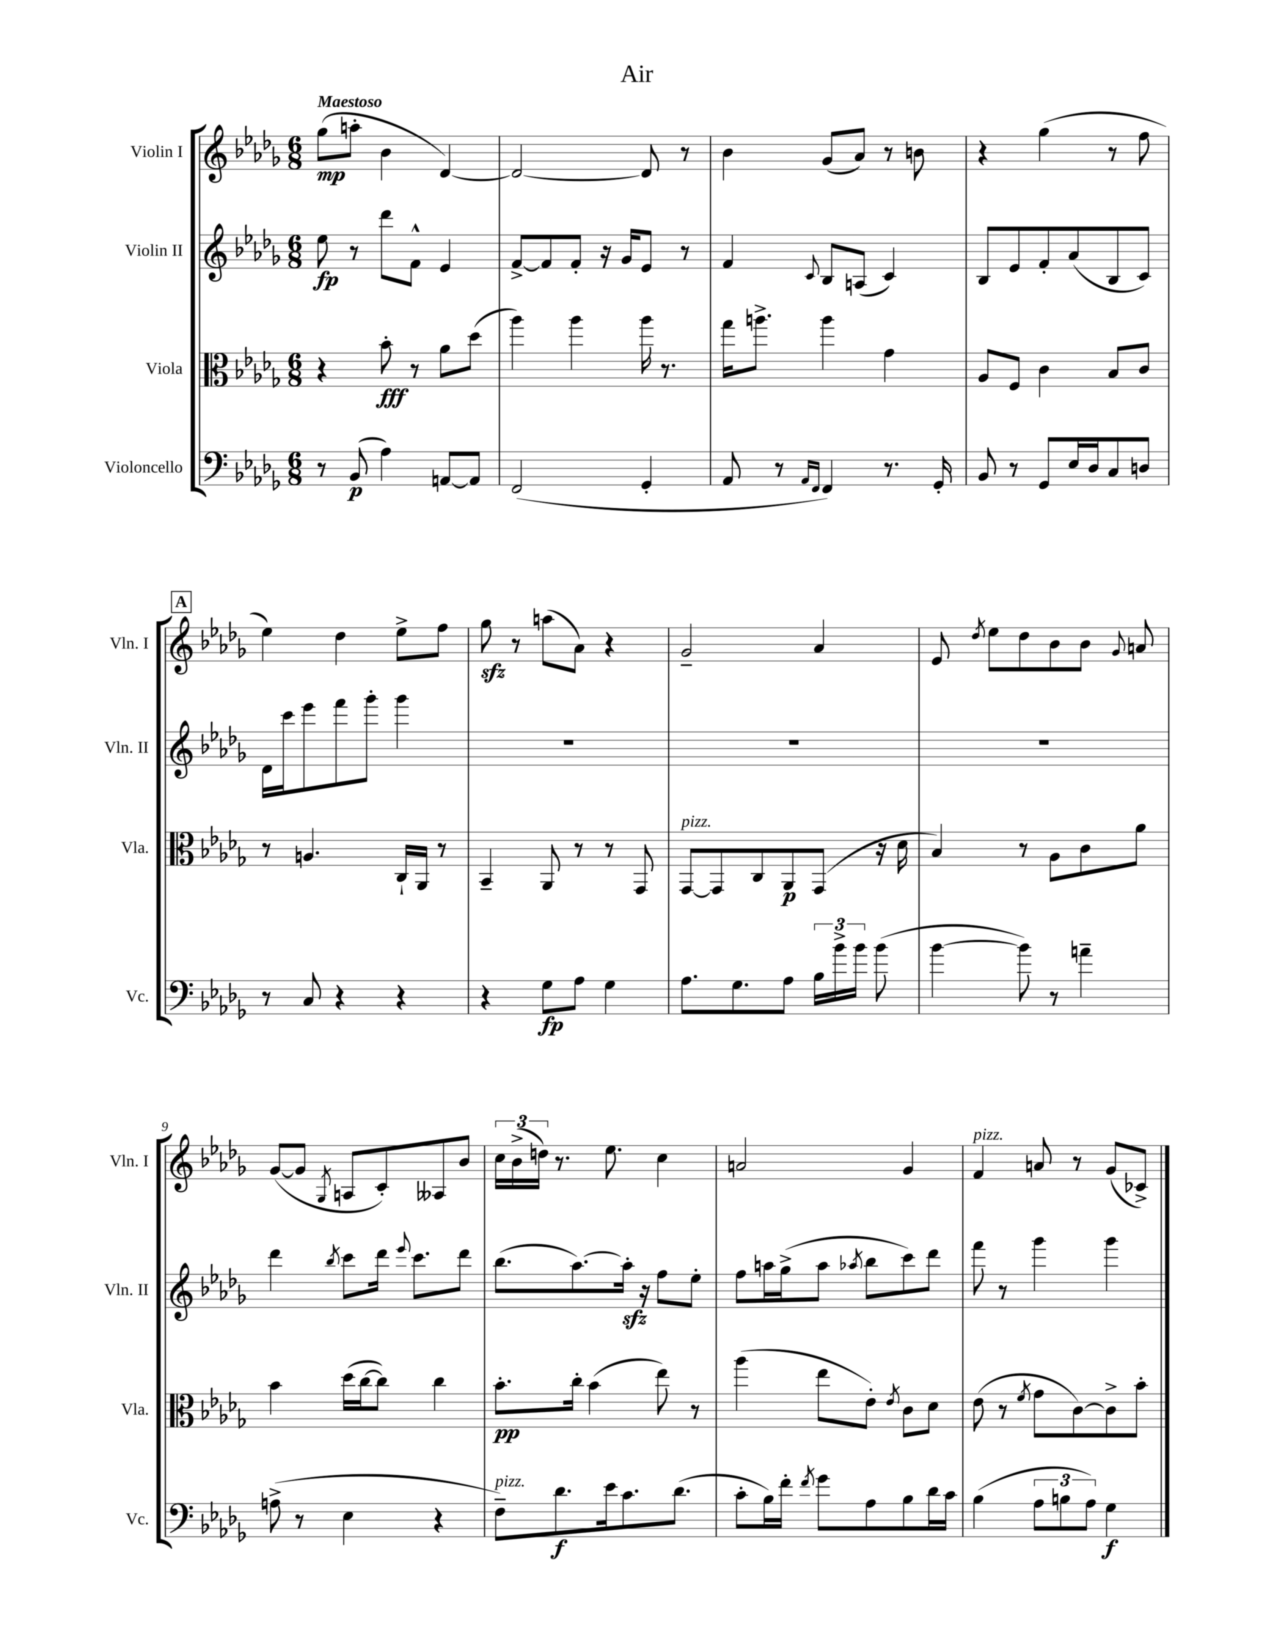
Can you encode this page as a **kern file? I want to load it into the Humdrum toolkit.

**kern	**kern	**kern	**kern
*staff4	*staff3	*staff2	*staff1
*clefF4	*clefC3	*clefG2	*clefG2
*k[b-e-a-d-g-]	*k[b-e-a-d-g-]	*k[b-e-a-d-g-]	*k[b-e-a-d-g-]
*M6/8	*M6/8	*M6/8	*M6/8
8r	4r	8ee-\	(8gg-\L
(8BB-/	.	8r	8aa'\J
4A-\)	8b-'\	8ddd-\L	4b-\
.	8r	8f^^\J	.
[8AA/L	8a-\L	4e-/	[4d-/)
8AA/]J	(8dd-\J	.	.
=	=	=	=
(2FF/	4aa-\)	[8f^/L	2d-/_
.	.	8f/]	.
.	4aa-\	8f'/J	.
.	.	16r	.
.	.	16g-/LK	.
4GG-'/	16aa-\	8e-/J	8d-/]
.	8.r	.	.
.	.	8r	8r
=	=	=	=
8AA-/	16gg-\LK	4f/	4b-\
.	8.aa^\J	.	.
8r	.	.	.
16qqAA-/LL	.	.	.
16qqFF/JJ	.	8qqc/	.
4FF/)	4aa\	8B-/L	(8g-/L
.	.	(8A/J	8a-/J)
8.r	4g-\	4c/)	8r
.	.	.	8b\
16GG-'/	.	.	.
=	=	=	=
8BB-/	8A-/L	8B-/L	4r
8r	8F/J	8e-/	.
8GG-/L	4c\	8f'/	(4gg-\
16E-/L	.	(8a-/	.
16D-/J	.	.	.
8C/	8B-/L	8B-/	8r
8D/J	8c/J	8c/J)	8ff\
=	=	=	=
8r	8r	16d-\LL	4ee-\)
.	.	16ccc\J	.
8C/	4.A/	8eee-\	.
4r	.	8fff\	4dd-\
.	.	8ggg-'\J	.
4r	16C`/LL	4ggg-\	8ee-^\L
.	16AA-/JJ	.	.
.	8r	.	8ff\J
=	=	=	=
4r	4BB-~/	2.r	8gg-\
.	.	.	8r
8G-\L	8AA-/	.	(8aa\L
8A-\J	8r	.	8a-\J)
4G-\	8r	.	4r
.	8GG-/	.	.
=	=	=	=
8.A-\L	[8GG-/L	2.r	2g-~/
.	8GG-/]	.	.
8.G-\	.	.	.
.	8C/	.	.
8A-\J	8AA-/	.	.
24B-\LL	(8GG-/J	.	4a-/
24b-^\	.	.	.
24b-\JJ	.	.	.
(8b-\	16r	.	.
.	16d-\	.	.
=	=	=	=
[4b-\	4B-/)	2.r	8e-/
.	.	.	8qdd-/
.	.	.	8ee-\L
8b-\])	8r	.	8dd-\
8r	8A-\L	.	8b-\
4a~\	8c\	.	8b-\J
.	.	.	8qqg-/
.	8a-\J	.	8a/
=	=	=	=
(8A^\	4b-\	4ddd-\	([8g-/L
8r	.	.	8g-/]J
.	.	8qbb-/	8qG-/
4E-\	(16dd-\LL	8ccc\L	8A/L
.	[16cc\J	.	.
.	8cc\]J)	16ddd-\Jk	8c'/)
.	.	8qqeee-/	.
.	.	8.ccc\L	.
4r	4cc\	.	8A--/
.	.	8ddd-\J	8b-/J
=	=	=	=
8F~\L)	8.b-'\L	(8.bb-\L	24cc\LL
.	.	.	(24b-^\
.	.	.	24dd\JJ)
8.d-\	.	.	8.r
.	16cc'\Jk	[8.aa-\)	.
.	(4b-\	.	.
16e-\k	.	.	8.ee-\
8.c\	.	16aa-'\]Jk	.
.	.	16r	.
.	8ee-\)	8ff\L	4cc\
(8.d-\J	.	.	.
.	8r	8ee-'\J	.
=	=	=	=
8c'\L	(4aa-\	8ff\L	2a/
16B-\L)	.	16aa\L	.
16f'\JJ	.	(16gg-^\J	.
8qf/	.	.	.
8g-\L	8ee-\L	8aa\J	.
.	.	8qaa-/	.
8A-\	8e-'\J)	8bb-\L	.
.	8qe-/	.	.
8B-\	8c\L	8ccc\)	4g-/
16d-\L	8d-\J	8ddd-\J	.
16c\JJ	.	.	.
=	=	=	=
(4B-\	(8e-\	8fff\	4f/
.	8r	8r	.
.	8qf/	.	.
12A-\L	8g-\L	4ggg-\	8a/
12B\	.	.	.
.	[8c\)	.	8r
12A-\J)	.	.	.
4G-\	8c^\]	4ggg-\	(8g-/L
.	8b-'\J	.	8c-^/J)
==	==	==	==
*-	*-	*-	*-
